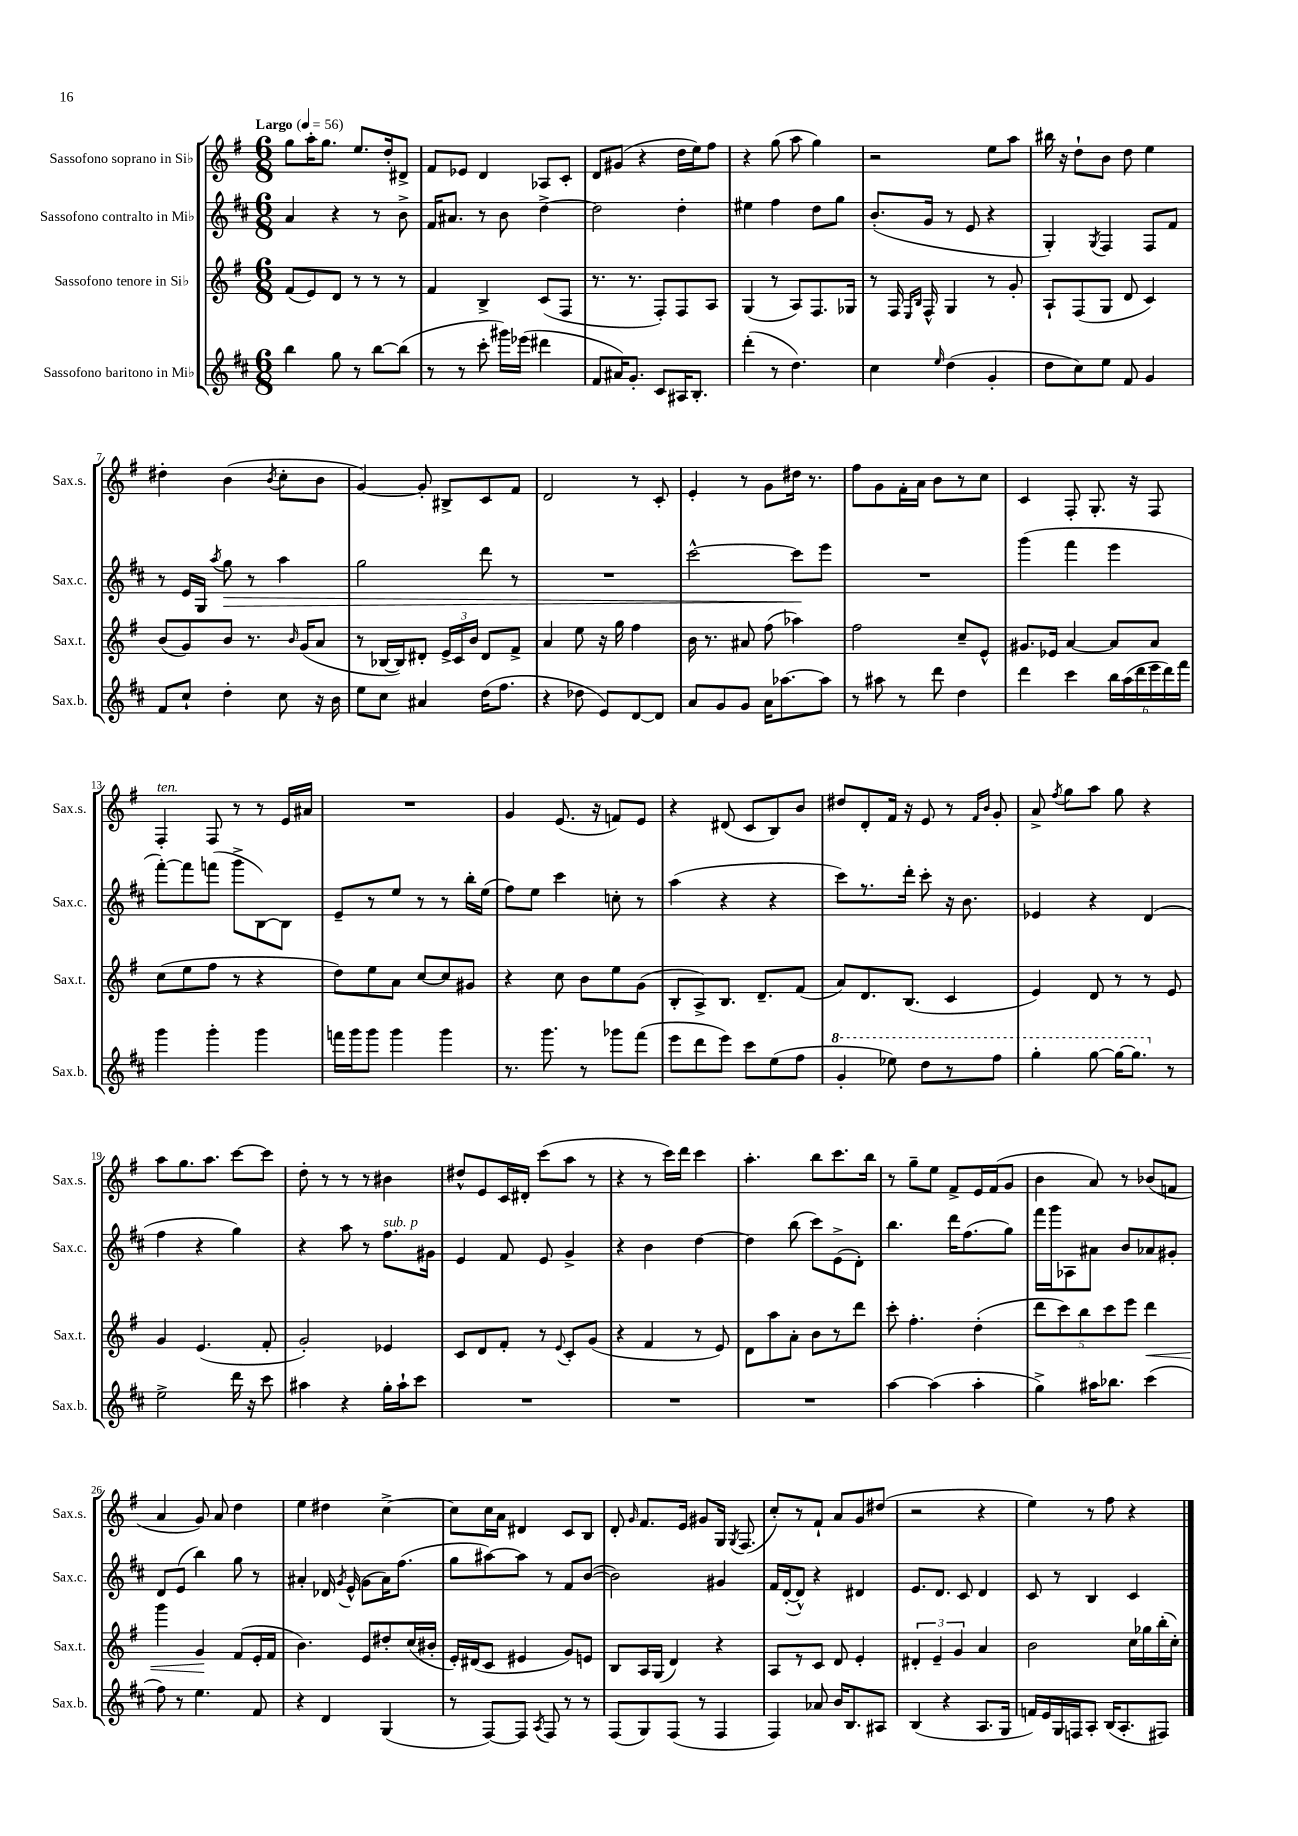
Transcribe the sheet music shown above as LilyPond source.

<<
\new StaffGroup <<
\new Staff = "s0" \with { instrumentName = "Sassofono soprano in Sib" shortInstrumentName = "Sax.s." } {
    \clef treble \key g \major \numericTimeSignature \time 6/8 \tempo "Largo" 4 = 56
    \autoBeamOff g''8[ a''16-. g''8.] e''8.[ d''16-. dis'8]-> |
    fis'8[ ees'8] d'4 aes8[ c'8]-. |
    d'8[ gis'8]( r4 d''16[ e''16) fis''8] |
    r4 g''8( a''8 g''4) |
    r2 e''8[ a''8] |
    bis''16 r16 d''8[-! b'8] d''8 e''4 |
    dis''4-. b'4( \acciaccatura { b'8 } c''8[-. b'8] |
    g'4~) g'8-. bis8[-> c'8 fis'8] |
    d'2 r8 c'8-. |
    e'4-. r8 g'8[ dis''16] r8. |
    fis''8[ g'8 fis'16-. a'16] b'8[ r8 c''8] |
    c'4 fis8-. g8.-. r16 fis8 |
    fis4-.^\markup { \italic "ten." } fis8 r8 r8 e'16[ ais'16] |
    R2. |
    g'4 e'8.( r16 f'8[) e'8] |
    r4 dis'8( c'8[ b8) b'8] |
    dis''8[ d'8-. fis'16] r16 e'8 r8 \grace { fis'16[ b'16] } g'8-. |
    a'8-> \acciaccatura { fis''8 } g''8[ a''8] g''8 r4 |
    a''8[ g''8. a''8.] c'''8[~ c'''8] |
    d''8-. r8 r8 r8 bis'4 |
    dis''8[-^ e'8 c'16 dis'16]-. c'''8[( a''8] r8 |
    r4 r8 c'''16[) d'''16] c'''4 |
    a''4.-. b''8[ c'''8. b''16] |
    r8 g''8[-- e''8] fis'8[-> e'16 fis'16( g'8] |
    b'4 a'8) r8 bes'8[( f'8] |
    a'4 g'8) a'8 d''4 |
    e''4 dis''4 c''4~-> |
    c''8[ c''16 a'16] dis'4 c'8[ b8] |
    d'8-. \grace { g'16 } fis'8.[ e'16] gis'8[ g16] \acciaccatura { g8 } fis8.( |
    c''8[-.) r8 fis'8]-! a'8[ g'8 dis''8]( |
    r2 r4 |
    e''4) r8 fis''8 r4 \bar "|." |
}
\new Staff = "s1" \with { instrumentName = "Sassofono contralto in Mib" shortInstrumentName = "Sax.c." } {
    \clef treble \key d \major \numericTimeSignature \time 6/8
    \autoBeamOff a'4 r4 r8 b'8-> |
    fis'16[ ais'8.] r8 b'8 d''4~-> |
    d''2 d''4-. |
    eis''4 fis''4 d''8[ g''8] |
    b'8.[-.( g'16] r8 e'8 r4 |
    g4-.) \acciaccatura { g8 } fis4 fis8[ fis'8] |
    r8 e'16[ g16] \acciaccatura { a''8 } g''8\> r8 a''4 |
    g''2 d'''8 r8 |
    R2. |
    cis'''2~-^ cis'''8[\! e'''8] |
    R2. |
    g'''4( fis'''4 e'''4 |
    fis'''8[~-.) fis'''8 f'''8]( g'''8[-> b8~) b8] |
    e'8[-- r8 e''8] r8 r8 b''16[-. e''16]( |
    fis''8[) e''8] cis'''4 c''8-. r8 |
    a''4( r4 r4 |
    cis'''8[) r8. d'''16]-. cis'''8-. r16 b'8. |
    ees'4 r4 d'4( |
    fis''4 r4 g''4) |
    r4 a''8 r8 fis''8.[^\markup { \italic "sub. p" } gis'16] |
    e'4 fis'8 e'8 g'4-> |
    r4 b'4 d''4~ |
    d''4 b''8( cis'''8[) e'8->( d'8]-.) |
    b''4. d'''16[ fis''8.( g''8]) |
    fis'''16[ g'''16 aes8 ais'8] b'8[ aes'8 gis'8]-. |
    d'8[ e'8]( b''4) g''8 r8 |
    ais'4-. des'16 \acciaccatura { g'8 } e'16-^( g'8[ ais'16) fis''8.]( |
    g''8[ ais''8~) ais''8] r8 fis'8[ b'8]~( |
    b'2) gis'4 |
    fis'16[ d'16~-.( d'8]-^) r4 dis'4 |
    e'8.[ d'8.] cis'8 d'4 |
    cis'8 r8 b4 cis'4 \bar "|." |
}
\new Staff = "s2" \with { instrumentName = "Sassofono tenore in Sib" shortInstrumentName = "Sax.t." } {
    \clef treble \key g \major \numericTimeSignature \time 6/8
    \autoBeamOff fis'8[( e'8) d'8] r8 r8 r8 |
    fis'4 b4-> c'8[( fis8] |
    r8. r8. fis8[-.) fis8 a8] |
    g4( r8 a8[) fis8. ges16] |
    r8 fis16 \grace { e16[ b16] } fis16-^ g4 r8 g'8-. |
    a8[-! fis8( g8] d'8 c'4) |
    b'8[( g'8) b'8] r8. \grace { b'16 } g'16[( a'8] |
    r8 bes16[~ bes16) dis'8]-. \tuplet 3/2 { e'16[-> c'16 b'16] } dis'8[ fis'8]-> |
    a'4 e''8 r16 g''16 fis''4 |
    b'16 r8. ais'8 fis''8( aes''4) |
    fis''2 c''8[-- e'8]-^ |
    gis'8.[ ees'16] a'4~ a'8[ a'8] |
    c''8[( e''8 fis''8] r8 r4 |
    d''8[) e''8 a'8] c''8[~ c''8 gis'8] |
    r4 c''8 b'8[ e''8 g'8]( |
    b8[-. a8->) b8.] d'8.[-- fis'8]( |
    a'8[) d'8. b8.]( c'4 |
    e'4) d'8 r8 r8 e'8 |
    g'4 e'4.( fis'8-. |
    g'2-.) ees'4 |
    c'8[ d'8 fis'8]-. r8 \appoggiatura { e'8 } c'8[-. g'8]( |
    r4 fis'4 r8 e'8) |
    d'8[ a''8 a'8]-. b'8[ r8 d'''8] |
    c'''8-. fis''4.-. d''4-.( |
    \tuplet 5/4 { d'''8[ c'''8) b''8 c'''8 e'''8] } d'''4\< |
    g'''4 g'4\! fis'8[( e'16-. fis'16] |
    b'4.) e'8[ dis''8-. c''16( bis'16]-. |
    e'16[-.) dis'16( c'8] eis'4 g'8[) e'8] |
    b8[ a16 g16]( d'4) r4 |
    a8[ r8 c'8] d'8 e'4-. |
    \tuplet 3/2 { dis'4-. e'4-- g'4 } a'4 |
    b'2 c''16[ ges''16 b''16-.( c''16]-.) \bar "|." |
}
\new Staff = "s3" \with { instrumentName = "Sassofono baritono in Mib" shortInstrumentName = "Sax.b." } {
    \clef treble \key d \major \numericTimeSignature \time 6/8
    \autoBeamOff b''4 g''8 r8 b''8[~ b''8]( |
    r8 r8 cis'''8-. gis'''16[) ees'''16]( dis'''4 |
    fis'8[ ais'16) g'8.]-. cis'8[ ais16 b8.]-. |
    d'''4-.( r8 d''4.) |
    cis''4 \grace { e''16 } d''4( g'4-. |
    d''8[ cis''8) e''8] fis'8 g'4 |
    fis'8[ cis''8]-! d''4-. cis''8 r16 b'16 |
    e''8[ cis''8] ais'4 d''16[( fis''8.] |
    r4 des''8 e'8[) d'8~ d'8] |
    a'8[ g'8 g'8] a'16[ aes''8.~ aes''8] |
    r8 ais''8 r8 d'''8 d''4 |
    d'''4 cis'''4 \tuplet 6/4 { b''16[ a''16( d'''16 e'''16 d'''16) fis'''16] } |
    g'''4 g'''4-. g'''4 |
    f'''16[ g'''16 g'''8] g'''4 g'''4 |
    r8. g'''8. r8 ges'''8[ fis'''8]( |
    e'''8[ d'''8 e'''8]) cis'''8[ e''8( fis''8] |
    \ottava #1 g''4-. ees'''8) d'''8[ r8 fis'''8] |
    g'''4-. g'''8~ g'''16[~ g'''8.] \ottava #0 r8 |
    e''2-> d'''16 r16 cis'''8 |
    ais''4 r4 g''16[-. ais''16-! cis'''8] |
    R2. |
    R2. |
    R2. |
    a''4~ a''4( a''4-. |
    g''4->) ais''16[ bes''8.] cis'''4( |
    fis''8) r8 e''4. fis'8 |
    r4 d'4 g4( |
    r8 fis8[~) fis8] \acciaccatura { a8 } fis8 r8 r8 |
    fis8[( g8) fis8]( r8 fis4 |
    fis4) aes'8 b'16[ b8. ais8] |
    b4( r4 a8.[ g16] |
    f'16[) e'16 g16 f16 a8]-. b16[( a8.-. fis8]) \bar "|." |
}
>>
>>
